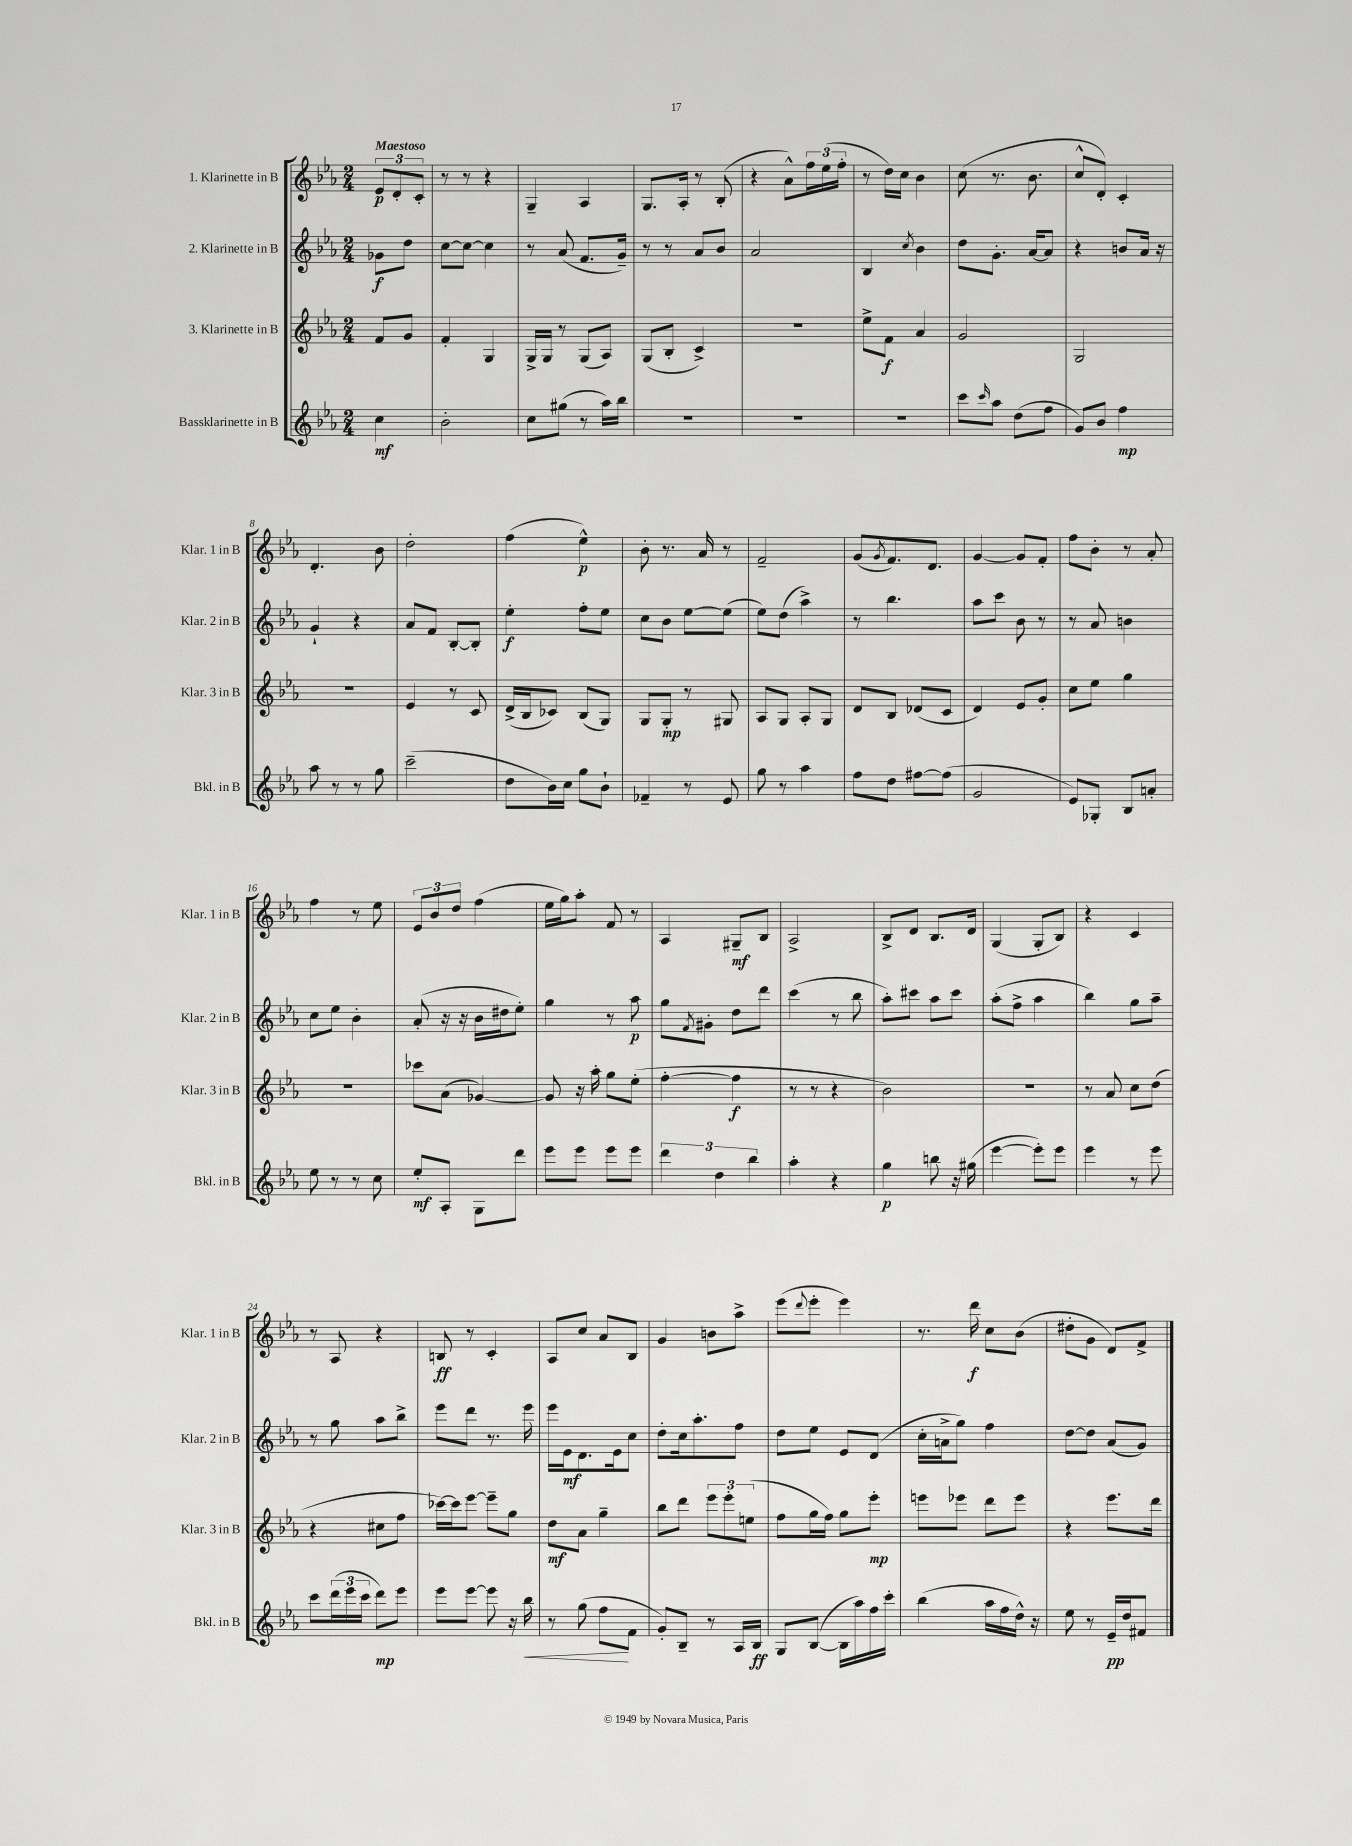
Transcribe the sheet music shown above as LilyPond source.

<<
\new StaffGroup <<
\new Staff = "s0" \with { instrumentName = "1. Klarinette in B" shortInstrumentName = "Klar. 1 in B" } {
    \clef treble \key ees \major \numericTimeSignature \time 2/4 \partial 4 \tempo "Maestoso"
    \tuplet 3/2 { ees'8\p d'8-. c'8-. } |
    r8 r8 r4 |
    g4-- aes4 |
    g8. aes16-. r8 bes8-.( |
    r4 aes'8-^) \tuplet 3/2 { f''16 ees''16( f''16-. } |
    r8 d''16) c''16 bes'4 |
    c''8( r8. bes'8. |
    c''8-^ d'8-.) c'4-. |
    d'4.-. bes'8 |
    d''2-. |
    f''4( ees''4-^\p) |
    bes'8-. r8. aes'16 r8 |
    f'2-- |
    g'8( \acciaccatura { g'8 } f'8.) d'8. |
    g'4~ g'8 f'8-. |
    f''8 bes'8-. r8 aes'8-. |
    f''4 r8 ees''8 |
    \tuplet 3/2 { ees'8 bes'8 d''8 } f''4( |
    ees''16 g''16) aes''8-. f'8 r8 |
    aes4 gis8--\mf bes8 |
    aes2-> |
    bes8-> d'8 bes8. d'16 |
    g4( g8-. bes8) |
    r4 c'4 |
    r8 aes8 r4 |
    b8\ff r8 c'4-. |
    aes8 c''8 aes'8 bes8 |
    g'4 b'8 aes''8-> |
    ees'''8( \appoggiatura { d'''8 } ees'''8-. ees'''4) |
    r8. d'''16\f c''8 bes'8( |
    dis''8-. g'8 d'8) f'8-> \bar "|." |
}
\new Staff = "s1" \with { instrumentName = "2. Klarinette in B" shortInstrumentName = "Klar. 2 in B" } {
    \clef treble \key ees \major \numericTimeSignature \time 2/4 \partial 4
    ges'8\f d''8 |
    c''8~ c''8~ c''4 |
    r8 aes'8( f'8. g'16--) |
    r8 r8 aes'8 bes'8 |
    aes'2 |
    bes4 \acciaccatura { c''8 } bes'4 |
    d''8 g'8.-. aes'16~ aes'8 |
    r4 b'8 aes'16 r16 |
    g'4-! r4 |
    aes'8 f'8 bes8~-. bes8-. |
    ees''4-.\f f''8-. ees''8 |
    c''8 bes'8 ees''8~ ees''8( |
    ees''8) d''8( aes''4->) |
    r8 bes''4. |
    aes''8 c'''8 bes'8 r8 |
    r8 aes'8 b'4 |
    c''8 ees''8 bes'4-. |
    aes'8-.( r16 r16 bes'16 dis''16 ees''8-.) |
    g''4 r8 aes''8\p |
    g''8 \acciaccatura { f'8 } gis'8-. d''8 d'''8 |
    c'''4( r8 bes''8 |
    aes''8-.) cis'''8 aes''8 cis'''8 |
    aes''8-.( f''8-> aes''4 |
    bes''4) g''8 aes''8-- |
    r8 g''8 aes''8 bes''8-> |
    ees'''8 d'''8 r8. ees'''16 |
    ees'''16 ees'16\mf d'8. ees'16 c''8 |
    d''8-. c''16 aes''8.-. f''8 |
    d''8 ees''8 ees'8 d'8( |
    c''16-. a'16-> g''8) f''4 |
    d''8~ d''8 aes'8( g'8) \bar "|." |
}
\new Staff = "s2" \with { instrumentName = "3. Klarinette in B" shortInstrumentName = "Klar. 3 in B" } {
    \clef treble \key ees \major \numericTimeSignature \time 2/4 \partial 4
    f'8 g'8 |
    f'4-. g4 |
    g16-> g16 r8 g8( aes8) |
    g8( bes8-. c'4->) |
    R2 |
    ees''8-> f'8\f aes'4 |
    g'2 |
    g2 |
    r2 |
    ees'4 r8 c'8 |
    d'16->( bes16 ces'8) bes8( g8) |
    g8 g8-.\mp r8 gis8 |
    aes8 g8 aes8-. g8 |
    d'8 bes8 des'8( c'8 |
    d'4) ees'8 g'8-. |
    c''8 ees''8 g''4 |
    R2 |
    ces'''8 aes'8( ges'4~) |
    ges'8 r16 aes''16-. g''8 ees''8-.( |
    f''4~-. f''4\f |
    r8 r8 r4 |
    bes'2) |
    r2 |
    r8 aes'8 c''8 d''8( |
    r4 cis''8 f''8 |
    ces'''16~) ces'''16 ees'''8~ ees'''8-- g''8 |
    d''8\mf aes'8 g''4-- |
    bes''8 d'''8 \tuplet 3/2 { ees'''8 ees'''8-. e''8( } |
    f''8 g''16 f''16) g''8 ees'''8-.\mp |
    e'''8 ees'''8 d'''8 ees'''8 |
    r4 ees'''8. d'''16 \bar "|." |
}
\new Staff = "s3" \with { instrumentName = "Bassklarinette in B" shortInstrumentName = "Bkl. in B" } {
    \clef treble \key ees \major \numericTimeSignature \time 2/4 \partial 4
    c''4\mf |
    bes'2-. |
    c''8 gis''8( r8 aes''16) bes''16 |
    R2 |
    R2 |
    R2 |
    c'''8 \grace { c'''16 } aes''8 d''8( f''8 |
    g'8) bes'8 f''4\mp |
    aes''8 r8 r8 g''8 |
    c'''2--( |
    d''8 bes'16) c''16 g''8 bes'8-! |
    fes'4-- r8 ees'8 |
    g''8 r8 aes''4 |
    f''8 d''8 fis''8~ fis''8( |
    g'2 |
    ees'8) ges8-. bes8 a'8-. |
    ees''8 r8 r8 c''8 |
    ees''8-.\mf aes8-. g8 d'''8 |
    ees'''8 ees'''8 ees'''8 ees'''8 |
    \tuplet 3/2 { d'''4 d''4 bes''4 } |
    aes''4-. r4 |
    g''4\p b''8 r16 gis''16( |
    ees'''4~ ees'''8-.) ees'''8 |
    ees'''4 r8 ees'''8 |
    c'''8 \tuplet 3/2 { d'''16( ees'''16 c'''16 } d'''8\mp) ees'''8 |
    ees'''8 ees'''8~ ees'''8 r16 bes''16\< |
    r8 g''8( f''8\! f'8 |
    g'8-.) bes8-- r8 aes16 bes16\ff |
    g8 bes8~( bes16 aes''16) f''16 c'''16-. |
    bes''4( aes''16 f''16 d''16-^) r16 |
    ees''8 r8 ees'16--\pp d''16 fis'8 \bar "|." |
}
>>
>>
